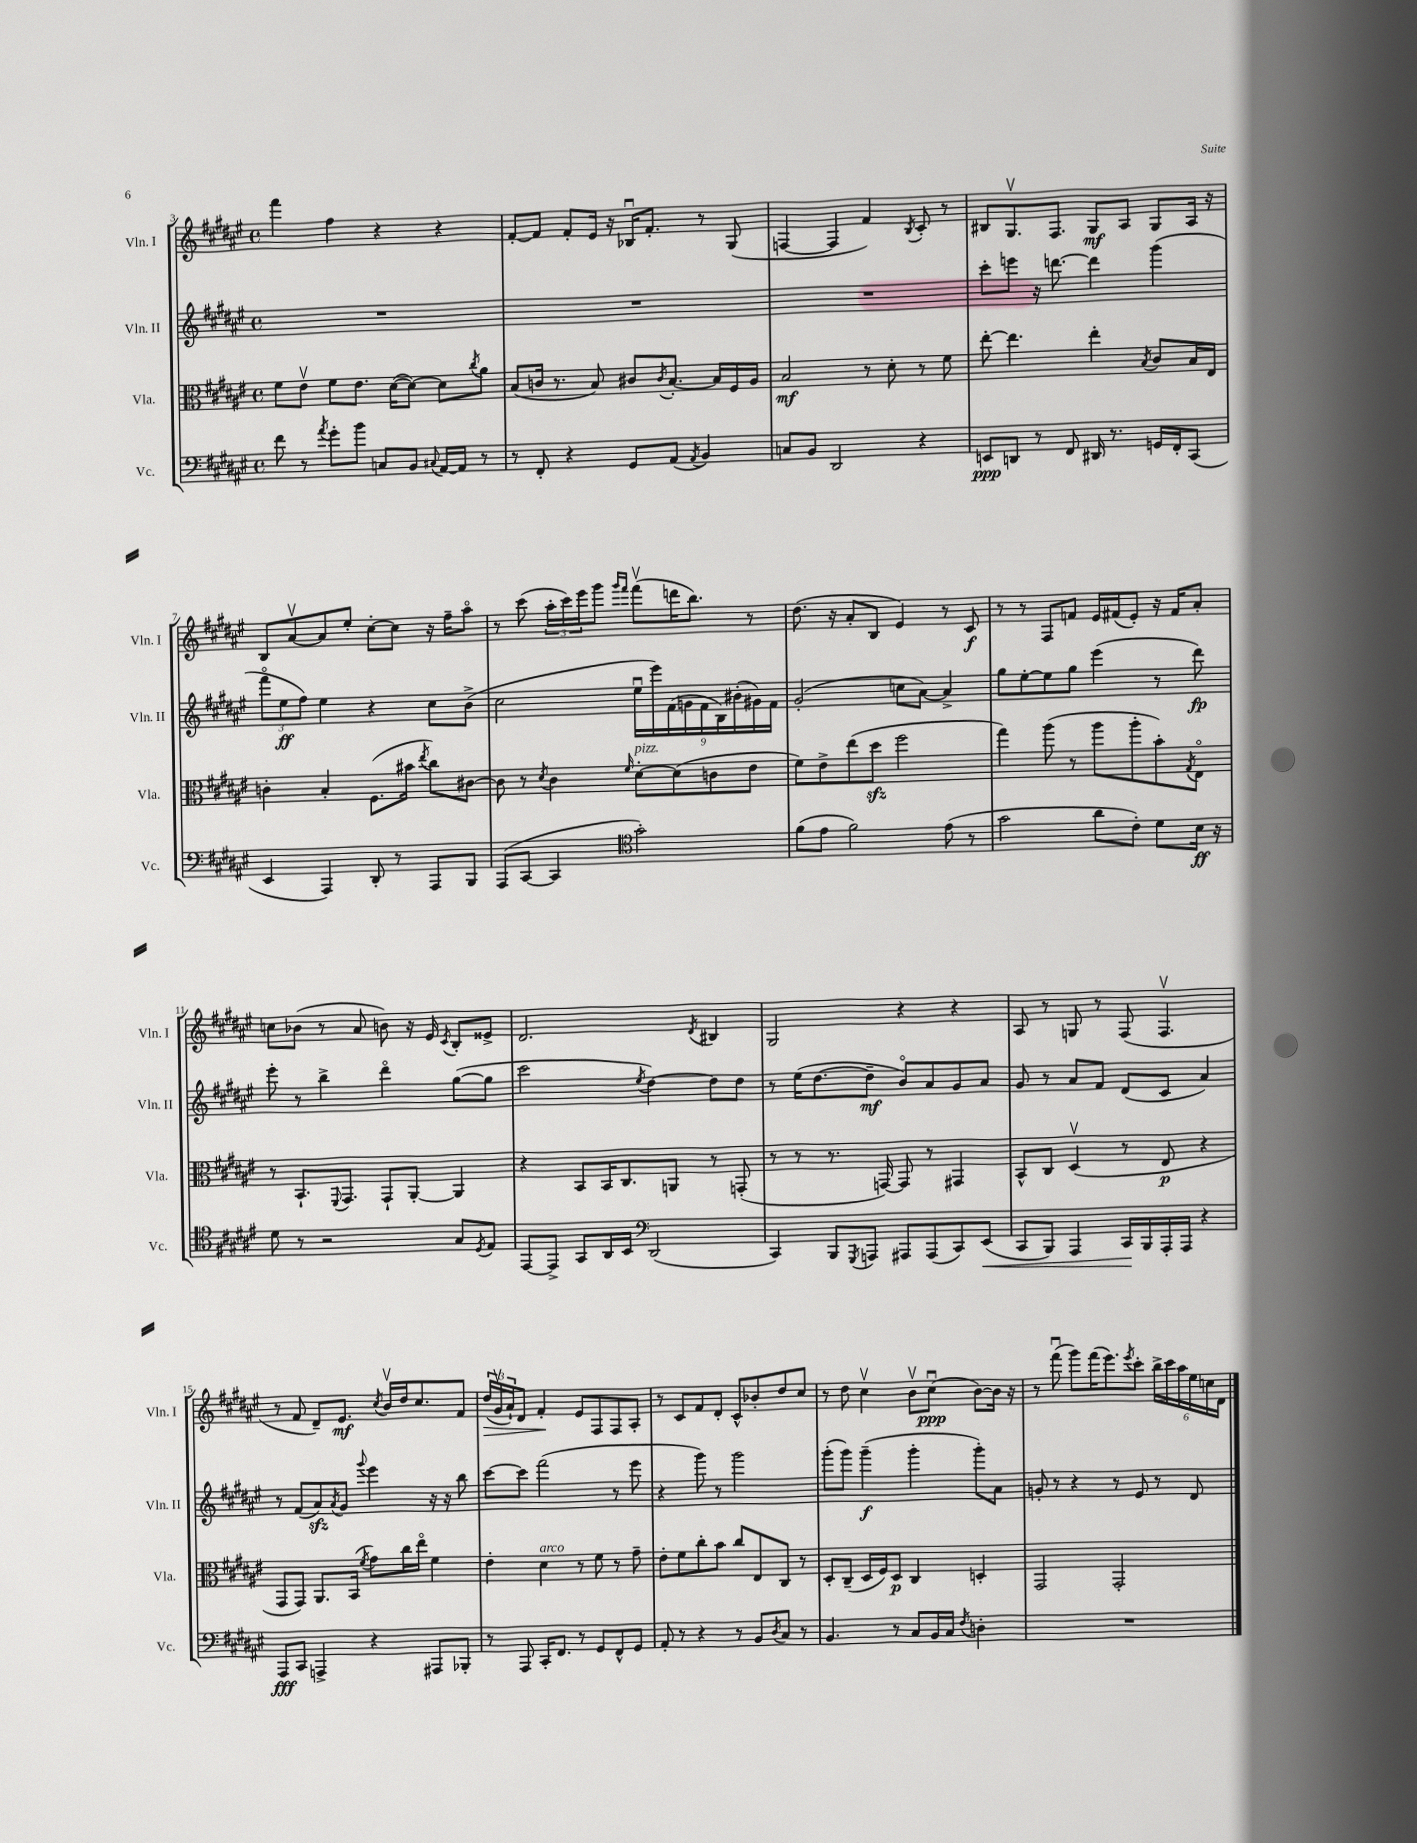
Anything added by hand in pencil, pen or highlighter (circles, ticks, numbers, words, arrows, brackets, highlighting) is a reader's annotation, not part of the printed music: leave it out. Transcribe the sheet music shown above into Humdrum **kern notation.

**kern	**kern	**kern	**kern
*staff4	*staff3	*staff2	*staff1
*clefF4	*clefC3	*clefG2	*clefG2
*k[f#c#g#d#a#e#]	*k[f#c#g#d#a#e#]	*k[f#c#g#d#a#e#]	*k[f#c#g#d#a#e#]
*M4/4	*M4/4	*M4/4	*M4/4
*met(c)	*met(c)	*met(c)	*met(c)
8f#\	8f#\L	1r	4fff#\
8r	8e#v\J	.	.
8qa#/	.	.	.
8g#'\L	8f#\L	.	4ff#\
8b\J	8.e#\J	.	.
8C/L	.	.	4r
.	([16d#\LK	.	.
8BB/J	8d#\_J)	.	.
8qqC#/	.	.	.
[16AA#/LL	8d#\]L	.	4r
16AA#/]JJ	.	.	.
.	8qcc#/	.	.
8r	8a#\J	.	.
=	=	=	=
8r	(8B/L	1r	[8f#'/L
8FF#'/	16c/Jk	.	8f#/]J
.	8.r	.	.
4r	.	.	8f#'/L
.	8B/)	.	16e#/Jk
.	.	.	16r
8GG#/L	8c#/L	.	16B-u/LK
.	.	.	8.f#'/J
.	8qc#/	.	.
(8AA#/J	[8.B'/J	.	.
8qAA#/	.	.	.
4BB/)	.	.	8r
.	16B/]LL	.	.
.	16F#/	.	(8G#/
.	16A#/JJ	.	.
=	=	=	=
8C/L	2B/	1r	[4F/
8BB/J	.	.	.
2DD#/	.	.	4F/]
.	8r	.	4f#/)
.	8d#'\	.	.
.	.	.	8qB/
4r	8r	.	8c#'/
.	8f#\	.	8r
=	=	=	=
8EE/L	[8ee#'\	8ccc#'\L	8B#/L
8DD/J	4.ee#\]	8eee\J	8.G#v/
8r	.	16r	.
.	.	[8.ddd\	8.F#/J
8FF#/	.	.	.
16DD#/	4ee#'\	4ddd\]	8G#/L
8.r	.	.	.
.	.	.	8A#/J
.	8qB/	.	.
16GG/LL	8c#/L	(4ggg#\	8G#/L
16FF#'/J	.	.	.
(8CC#/J	16B/L	.	16A#/Jk
.	16E#/JJ	.	16r
=	=	=	=
4EE#/	4c'\	12fff#o\L	8B/L
.	.	12ee#\	.
.	.	.	[8a#v/
.	.	12ff#\J)	.
4AAA#/)	4B'/	4ee#\	8a#/]
.	.	.	8ee#'/J
8DD#'/	(8.F#\L	4r	[8cc#'\L
8r	.	.	8cc#\]J
.	16b#\Jk	.	.
.	8qee#/	.	.
8AAA#/L	8cc#\L)	8cc#\L	16r
.	.	.	16ff#~\LK
8BBB/J	[8c#\J	(8b^\J	8aa#o\J
=	=	=	=
(8AAA#/L	8c#\]	2cc#\	8r
[8CC#/J	8r	.	(8ccc#\
.	8qd#/	.	.
4CC#/]	4c#\	.	24aa#'\LL
.	.	.	24ccc#\)
.	.	.	24eee#\J
.	.	.	8ggg#\J
*clefC4	*	*	*
.	.	.	16qqggg#/LL
.	16qqf#/	.	16qqfff#/JJ
2g#'\)	[8d#'\L	18ee#u\LL	(8fff#v\L
.	.	18eee#\)	.
.	.	(18f#\	.
.	(8d#\]	.	16ddd\K
.	.	18g\	.
.	.	.	8.bb\J)
.	.	18f#\	.
.	8c\	.	.
.	.	18B\)	.
.	.	(18b#'\	.
.	8e#\J	.	8r
.	.	18g#\)	.
.	.	18f#\JJ	.
=	=	=	=
(8f#\L	8f#\L)	(2g#'/	(8.dd#\
8e#\J	8e#^\	.	.
.	.	.	16r
2f#\)	(8ee#\	.	8a#'/L
.	8dd#\J	.	8B/J
.	2ff#\	8cc\L	4e#/)
.	.	[8a#\J)	.
(8e#\	.	4a#^/]	8r
8r	.	.	8c#/
=	=	=	=
2g#\	4gg#\)	8gg#\L	8r
.	.	[8ee#'\	8r
.	(8aa#\	8ee#\]	8F#/L
.	8r	8gg#\J	8f/J
8a#\L	8aa#\L	(4eee#\	16e#/LL
.	.	.	(16f#/J
8c#'\J)	8aa#'\	.	8e#'/J)
8d#\L	8b'\)	8r	16r
.	.	.	16f#/LK
.	8qG#/	.	.
16B\Jk	8E#o\J	8ddd#\)	8a#'/J
16r	.	.	.
=	=	=	=
8d#\	8r	8eee#'\	8cc\L
8r	8.BB`/L	8r	(8b-\J
2r	.	4bb^\	8r
.	8qqFF#/	.	.
.	8.GG#/J	.	.
.	.	.	8a#/
.	8GG#`/L	4ddd#o\	8b\)
.	[8AA#'/J	.	16r
.	.	.	16e#/
.	.	.	8qc#/
8G#/L	4AA#/]	([8gg#\L	8B'/L
8qD#/	.	.	.
8E#/J	.	8gg#\]J	8e##^/J
=	=	=	=
[8EE#/L	4r	2ccc#\	2.d#/
8EE#^/]J	.	.	.
8GG#/L	8BB/L	.	.
16AA#/L	16BB/K	.	.
16BB/JJ	8.C#/	.	.
*clefF4	*	*	*
.	.	8qee#/	.
(2DD#/	.	[4dd#\)	.
.	8AA/J	.	.
.	.	.	8qd#/
.	8r	8dd#\]L	4B#/
.	(8GG'/	8dd#\J	.
=	=	=	=
4CC#/)	8r	8r	2G#/
.	8r	(16ee#\LK	.
.	.	[8.dd#\	.
8BBB/L	8.r	.	.
8qGGG#/	.	.	.
8AAA/J	.	8dd#~\]J	.
.	[16GG/)	.	.
8AAA#/L	8GG/]	8bo/L)	4r
(8AAA#/	8r	8a#/	.
8CC#/)	4GG#/	8g#/	4r
(8EE#/J	.	8a#/J	.
=	=	=	=
8CC#/L	8BB^^/L	8g#/	8A#/
8BBB/J)	8C#/J	8r	8r
4AAA#/	(4D#v/	8a#/L	8G/
.	.	8f#/J	8r
16CC#/LL	8r	(8d#/L	(8F#/
16BBB/	.	.	.
16AAA#'/	8E#/	8c#/J	4.F#v/
16AAA#/JJ	.	.	.
4r	4r	4a#/)	.
=	=	=	=
8AAA#/L	8GG#/L	8r	8r
8CC#/J	8GG#/J)	(8f#/L	8f#/
4AAA^/	8.AA#/L	8a#/)	8d#~/L)
.	.	8qa#/	.
.	.	8g#/J	8.e#/J
.	(16BB/Jk	.	.
.	8qf#/	8qqggg#/	.
4r	8g#\L)	4eee#\	.
.	.	.	8qcc#/
.	.	.	16bv/LL
.	16cc#\L	.	16dd#/J
.	16ee#o\JJ	.	8.cc#/
8AAA#/L	4f#\	16r	.
.	.	16r	.
8BBB-'/J	.	8bb\	8f#/J
=	=	=	=
8r	4e#'\	[8ccc#\L	(24dd#/LL
.	.	.	24g#v/
.	.	.	24a#`/J)
8AAA#/	.	8ccc#\]J	8d#/J
16CC#'/LK	4d#\	(2fff#\	4f#'/
8.FF#/J	.	.	.
8r	8r	.	8e#/L
8GG#/L	8f#\	.	8F#/
8FF#^^/	8r	8r	8F#/
8GG#/J	8g#~\	8eee#\	8A#'/J
=	=	=	=
8AA#'/	8e#'\L	4r	8r
8r	8f#\	.	8c#/L
4r	8cc#'\	8ggg#\)	8f#/
.	8b\J	8r	8d#'/J
8r	8cc#/L	2ggg#\	8c#^^/L
8BB/L	8E#/	.	8b-'/
8qD#/	.	.	.
8C#/J	8C#/J	.	8dd#/
8r	8r	.	8cc#/J
=	=	=	=
4.BB/	8D#'/L	(8ggg#'\L	8r
.	(8C#~/J	8ggg#\J)	8dd#\
.	16D#/LL	(4ggg#~\	4cc#v\
.	16F#/J)	.	.
8r	8D#/J	.	.
8C#/L	4C#/	4ggg#'\	8bv\L
16BB/L	.	.	(8cc#u\J
16C#/JJ	.	.	.
8qF#/	.	.	.
4D'\	4D'/	8ggg#'\L)	[8b\L)
.	.	8a#\J	16b\]Jk
.	.	.	16r
=	=	=	=
1r	2GG#/	8g'/	8r
.	.	8r	(8fff#u\
.	.	4r	8ggg#\L)
.	.	.	(16fff#\K
.	.	.	8.eee#\)
.	2GG#'/	8r	.
.	.	.	8qeee#/
.	.	8e#/	8ccc#'\J
.	.	8r	24bb^\LL
.	.	.	24ccc#\
.	.	.	24aa#\
.	.	8d#/	24ee#\
.	.	.	24cc\
.	.	.	24d#\JJ
==	==	==	==
*-	*-	*-	*-
